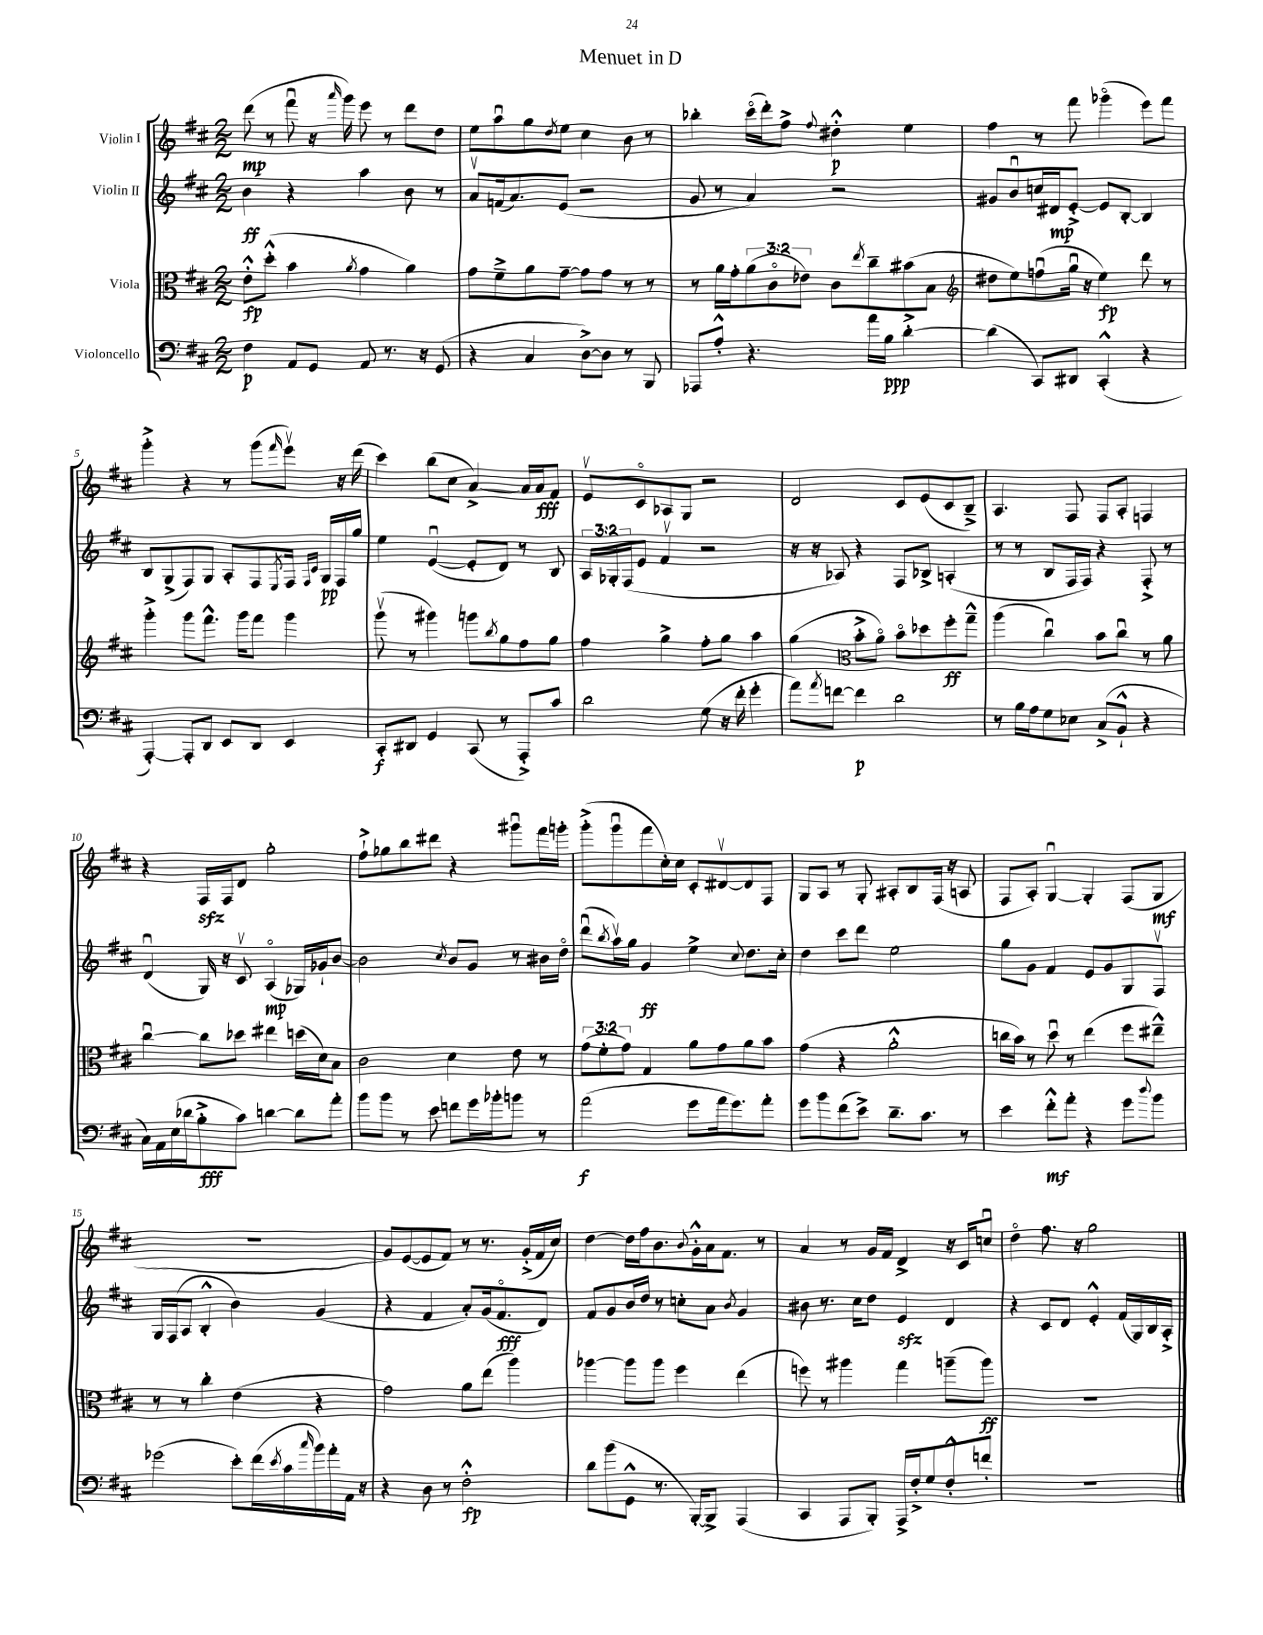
\header { title = "Menuet in D" }
<<
\new StaffGroup <<
\new Staff = "s0" \with { instrumentName = "Violin I" } {
    \clef treble \key d \major \numericTimeSignature \time 2/2
    d'''8\mp( r8 fis'''8\downbow r16 \grace { a'''16 } g'''16) e'''8 r8 d'''8 d''8 |
    e''8 a''8\downbow g''8 \acciaccatura { d''8 } e''8 cis''4 b'8 r8 |
    bes''4-. cis'''16\flageolet( d'''16-.) fis''8-> \appoggiatura { fis''8 } dis''4-.-^\p e''4 |
    fis''4 r8 fis'''8 ges'''4\flageolet( e'''8) fis'''8 |
    g'''4-.-> r4 r8 g'''8( \grace { fis'''16 } e'''8\upbow) r16 d'''16( |
    cis'''4) b''8( cis''8 a'4~->) a'16 a'16\fff fis'8 |
    e'8\upbow cis'8\flageolet aes8 g8 r2 |
    d'2 cis'8 e'8( cis'8 b8--->) |
    a4. fis8 fis8 a8-. f4 |
    r4 fis16\sfz fis16 d'8 g''2-. |
    fis''8-!-> ges''8 b''8 dis'''8 r4 gis'''8\downbow fis'''16 g'''16-. |
    g'''8-.->( g'''8\downbow fis'''8 cis''16-.) cis''16 cis'8-. dis'8~\upbow dis'8 fis8 |
    g8 a8 r8 g8-. ais8-. b8 fis16( r16 a8 |
    fis8 a8-.) g4~\downbow g4-. fis8( g8\mf |
    R1 |
    g'8) e'8~( e'8 fis'8) r8 r8. g'16-.->( fis'16 cis''16) |
    d''4~ d''16 fis''16 b'8. \appoggiatura { b'8 } g'16-.-^ a'16 fis'8. r8 |
    a'4 r8 g'16 fis'16 d'4-> r16 cis'16 c''8\downbow |
    d''4\flageolet fis''8. r16 g''2 \bar "|." |
}
\new Staff = "s1" \with { instrumentName = "Violin II" } {
    \clef treble \key d \major \numericTimeSignature \time 2/2 \override Staff.TupletNumber.text = #tuplet-number::calc-fraction-text
    b'4\ff r4 a''4 b'8 r8 |
    a'8\upbow f'16( a'8.) e'8( r2 |
    g'8 r8 a'4) r2 |
    gis'8 b'8\downbow c''16 dis'16\mp e'8~-.-> e'8 b8~-. b4 |
    b8 g8->( fis8) g8 a8-. fis8 \acciaccatura { e8 } fis16 \grace { fis16 cis'16 } g16\pp fis16 g''16 |
    e''4 e'4~\downbow( e'8-. d'8) r8 b8 |
    \tuplet 3/2 { a16 ges16-. fis16( } e'8 fis'4\upbow r2 |
    r16 r16 aes8) r4 fis8 bes8-> a4-.( |
    r8 r8 b8 fis16 fis16) r4 fis8-.-> r8 |
    d'4\downbow( g16) r16 cis'8\upbow a4\flageolet\mp( ges16) ges'16-! b'8~ |
    b'2 \acciaccatura { cis''8 } b'8 g'8 r8 bis'16 d''16\flageolet |
    d'''8\downbow( \acciaccatura { b''8 } a''16\upbow) g''16 g'4\ff e''4-> \appoggiatura { cis''8 } d''8. cis''16-. |
    d''4 cis'''8 d'''8 e''2 |
    g''8 g'8 fis'4 e'8 g'8 g8 fis8\upbow |
    g16 fis16( a8 b4-.-^ b'4) g'4( |
    r4 fis'4 a'8-.) g'16( fis'8.\flageolet\fff d'8) |
    fis'8 g'8 b'16 d''16 r8 c''8-. a'8 \acciaccatura { b'8 } g'4 |
    bis'8 r8. cis''16 d''8 e'4\sfz d'4 |
    r4 cis'8 d'8 e'4-.-^ fis'16( g16) b16 a16-.-> \bar "|." |
}
\new Staff = "s2" \with { instrumentName = "Viola" } {
    \clef alto \key d \major \numericTimeSignature \time 2/2 \override Staff.TupletNumber.text = #tuplet-number::calc-fraction-text
    e'8-.-^\fp d''8-.-^( b'4 \acciaccatura { a'8 } g'4 a'4) |
    g'8 fis'8---> a'8 g'8~-- g'8 g'8 r8 r8 |
    r8 a'16 g'16-. \tuplet 3/2 { a'8( cis'8\flageolet ees'8) } cis'8 \acciaccatura { e''8 } cis''8-- bis'8( b8 |
    \clef treble dis''8 e''8) f''8\downbow( g''16\downbow r16 e''4\fp) d'''8 r8 |
    g'''4-.-> g'''8 fis'''8.-^ g'''16 fis'''8 g'''4 |
    g'''8\upbow( r8 gis'''4) g'''8 \acciaccatura { b''8 } g''8 fis''8 g''8 |
    fis''4 g''4-> fis''8-. g''8 a''4 |
    g''4( \clef alto b'8-.-> a'8\flageolet) b'8\flageolet des''8 fis''8-.\ff g''8---^ |
    a''4( cis''4\downbow) b'8 cis''8\downbow r8 a'8 |
    cis''4~\downbow cis''8 des''8 eis''4 d''16( d'16) b8 |
    cis'2 d'4 e'8 r8 |
    \tuplet 3/2 { g'8( fis'8-. g'8) } g4 a'8 g'8 a'8 b'8 |
    g'4( r4 a'2-.-^ |
    c''16 b'16) r8 d''8\downbow r8 e''4( fis''8 eis''8---^) |
    r8 r8 cis''4-. e'4( r4 |
    g'2) a'8 e''8( a''4) |
    aes''4~ aes''8 aes''8 fis''4 e''4( |
    f''8) r8 ais''4 g''4 a''8--( a''8\ff) |
    R1 \bar "|." |
}
\new Staff = "s3" \with { instrumentName = "Violoncello" } {
    \clef bass \key d \major \numericTimeSignature \time 2/2
    fis4\p a,8 g,8 a,8 r8. r16 g,8( |
    r4 cis4 d8~->) d8 r8 b,,8 |
    aes,,8 a8-.-^ r4. a'16 b16\ppp d'4~-.-> |
    d'4( cis,8) dis,8 cis,4-.-^( r4 |
    a,,4~-.) a,,8-. d,8 e,8 d,8 e,4 |
    cis,8-.\f dis,8 g,4 cis,8( r8 a,,8-.->) cis'8 |
    d'2 g8( r16 fis'16-. g'4-. |
    a'8) \acciaccatura { a'8 } f'8~ f'4\p d'2 |
    r8 b16 a16 g8 ees8 cis8->( b,8-!-^ r4 |
    cis16) a,16 e16( des'16 b8-.->\fff cis'8) d'4~ d'8 a'8-. |
    b'8 b'8 r8 e'8 f'8 g'16 bes'16-. b'8 r8 |
    a'2\f( g'8 a'16 g'8.) a'8-. |
    g'8 b'8 fis'8( e'8->) d'8.-- cis'8. r8 |
    e'4 fis'8-.-^\mf a'8-. r4 g'8 \appoggiatura { d''8 } b'8 |
    ges'2( e'8-.) fis'16( \acciaccatura { e'8 } cis'16 \grace { cis''16 } b'16) a'16-. a,16 r16 |
    r4 d8 r8 fis2-.-^\fp |
    d'8 b'8( g,8-^ r8. b,,16~-.) b,,8-> a,,4( |
    cis,4 a,,8 b,,8-.) a,,16-> fis16-.-> g8 fis8-.-^ f'8-. |
    R1 \bar "|." |
}
>>
>>
